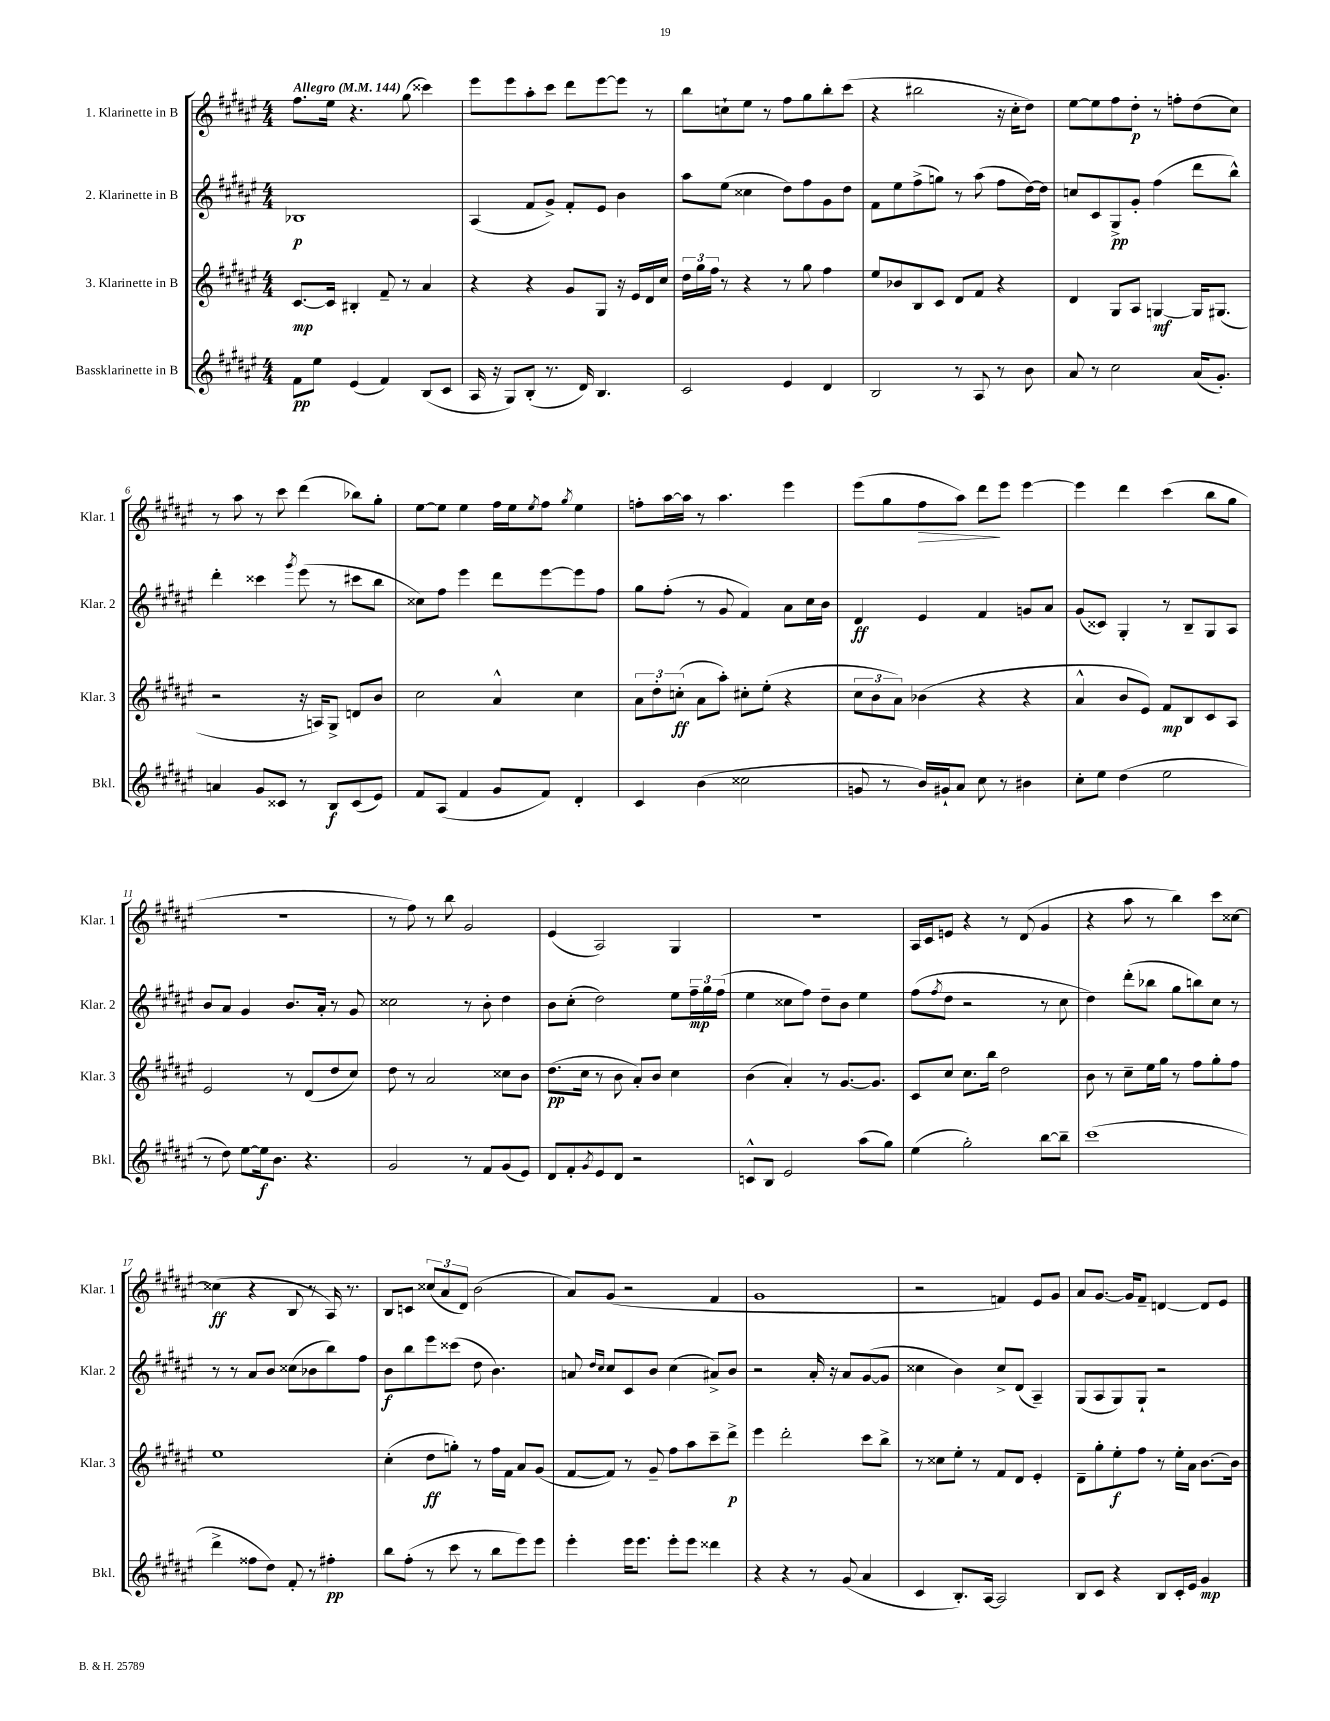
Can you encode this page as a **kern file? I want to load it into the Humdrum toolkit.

**kern	**kern	**kern	**kern
*staff4	*staff3	*staff2	*staff1
*clefG2	*clefG2	*clefG2	*clefG2
*k[f#c#g#d#a#e#]	*k[f#c#g#d#a#e#]	*k[f#c#g#d#a#e#]	*k[f#c#g#d#a#e#]
*M4/4	*M4/4	*M4/4	*M4/4
*MM144	*MM144	*MM144	*MM144
8f#	[8.c#	1B-	8.ff#
8ee#	.	.	.
.	16c#]	.	16ee#
(4e#	4B#'	.	4.r
4f#)	8f#~	.	.
.	8r	.	(8gg#
(8B	4a#	.	4ccc##)
8c#	.	.	.
=	=	=	=
16A#	4r	(4A#	8eee#
16r	.	.	.
8G#)	.	.	8eee#
(8B'	4r	8f#	8aa#'
8.r	.	8g#^)	8ccc#
.	8g#	8f#'	8ddd#
16d#)	.	.	.
4.B	8G#	8e#	[8eee#
.	16r	4b	8eee#]
.	16e#	.	.
.	16d#	.	8r
.	16cc#	.	.
=	=	=	=
2c#	24dd#	8aa#	8bb
.	24gg#	.	.
.	24ff#	.	.
.	8r	(8ee#	8cc`
.	4r	4cc##	8ee#
.	.	.	8r
4e#	8r	8dd#)	8ff#
.	8gg#	8ff#	8gg#
4d#	4ff#	8g#	8bb'
.	.	8dd#	(8ccc#
=	=	=	=
2B	8ee#	8f#	4r
.	8b-	8ee#	.
.	8B	(8ff#^	2bb#
.	8c#	8gg)	.
8r	8d#	8r	.
8A#	8f#	(8aa#	.
8r	4r	8ff#	16r
.	.	.	16cc#'
8b	.	[16dd#)	8dd#)
.	.	16dd#]	.
=	=	=	=
8a#	4d#	8cc	[8ee#
8r	.	8c#	8ee#]
2cc#	8G#	8G#^	8ff#
.	8A#	8g#'	8dd#'
.	[4G	(4ff#	8r
.	.	.	8ff'
(16a#	16G]	8ddd#	(8dd#
8.g#')	(8.G#	.	.
.	.	8bb^^)	8cc#)
=	=	=	=
4a	2r	4ddd#'	8r
.	.	.	8aa#
8g#	.	4ccc##	8r
8c##	.	.	8ccc#
.	.	8qggg#	.
8r	16r	(8eee#	(4ddd#
.	16A)	.	.
8B	8G#^	8r	.
(8c##	8d	8ccc#	8bb-)
8e#)	8b	8bb	8gg#'
=	=	=	=
8f#	2cc#	8cc##)	[8ee#
(8A#	.	8ff#	8ee#]
4f#	.	4eee#	4ee#
8g#	4a#^^	8ddd#	16ff#
.	.	.	16ee#
.	.	.	8qee#
8f#)	.	[8eee#	8ff#
.	.	.	8qgg#
4d#'	4cc#	8eee#]	4ee#
.	.	8ff#	.
=	=	=	=
4c#	12a#	8gg#	8ff'
.	12dd#'	.	.
.	.	(8ff#'	[16aa#
.	(12cc'	.	.
.	.	.	16aa#]
(4b	8a#	8r	8r
.	8aa#')	8g#	4.aa#
2cc##	8cc#'	4f#)	.
.	(8ee#'	.	.
.	4r	8a#	4eee#
.	.	16cc#	.
.	.	16b	.
=	=	=	=
8g	12cc#	4d#	(8eee#
.	12b	.	.
8r	.	.	8gg#
.	12a#)	.	.
16b)	(4b-	4e#	8ff#
16g#`	.	.	.
8a#	.	.	8aa#)
8cc#	4r	4f#	8ddd#
8r	.	.	8eee#
4b#	4r	8g	[4eee#
.	.	8a#	.
=	=	=	=
8cc#'	4a#^^	(8g#	4eee#]
8ee#	.	8c##)	.
(4dd#	8b	4G#'	4ddd#
.	8e#)	.	.
2ee#	8f#	8r	(4ccc#
.	8B	8B~	.
.	8c#	8G#	8bb
.	8A#	8A#	8gg#
=	=	=	=
8r	2e#	8b	1r
8dd#)	.	8a#	.
[8ee#	.	4g#	.
16ee#]	.	.	.
8.b	.	.	.
.	8r	8.b	.
4.r	(8d#	.	.
.	.	16a#'	.
.	8dd#	8r	.
.	8cc#)	8g#	.
=	=	=	=
2g#	8dd#	2cc##	8r
.	8r	.	8ff#)
.	2a#	.	8r
.	.	.	8bb
8r	.	8r	2g#
8f#	.	8b'	.
(8g#	8cc##	4dd#	.
8e#)	8b	.	.
=	=	=	=
8d#	(8.dd#	8b	(4e#
8f#'	.	(8cc#'	.
.	16cc#	.	.
8qg#	.	.	.
8e#	8r	2dd#)	2A#)
8d#	8b	.	.
2r	8a#')	.	.
.	8b	.	.
.	4cc#	8ee#	4G#
.	.	24ff#~	.
.	.	24gg#	.
.	.	(24ff#	.
=	=	=	=
8c^^	(4b	4ee#	1r
8B	.	.	.
2e#	4a#')	8cc##	.
.	.	8ff#)	.
.	8r	8dd#~	.
.	[8.g#	8b	.
(8aa#	.	4ee#	.
.	8.g#]	.	.
8gg#)	.	.	.
=	=	=	=
(4ee#	8c#	(8ff#	16A#
.	.	.	16c#
.	.	8qff#	.
.	8cc#	8dd#	8e
2gg#')	8.cc#	2r	4r
.	16bb	.	.
.	2dd#	.	8r
.	.	.	(8d#
[8bb	.	8r	4g#
8bb~]	.	8cc#	.
=	=	=	=
(1ccc#	8b	4dd#)	4r
.	8r	.	.
.	8cc#~	(8ddd#'	8aa#
.	16ee#	8bb-	8r
.	16gg#	.	.
.	8r	8gg#	4bb)
.	8ff#	8bb)	.
.	8gg#'	8cc#	8ccc#
.	8ff#	8r	[8cc##
=	=	=	=
4ddd#^	1ee#	8r	(4cc##]
.	.	8r	.
8ff##	.	8a#	4r
8dd#)	.	8b	.
8f#'	.	(8cc##	8B
8r	.	8b-	8r
4ff#'	.	8bb)	16A#)
.	.	.	8.r
.	.	8ff#	.
=	=	=	=
8bb	(4cc#'	8b	8B
(8ff#'	.	8bb	8c
8r	8dd#	8eee#	(12cc##
.	.	.	12a#
8ccc#	8gg')	(8ccc##	.
.	.	.	12d#)
8r	8r	8dd#	(2b
8bb	16ff#	4.b)	.
.	16f#	.	.
8eee#)	8a#	.	.
8eee#	(8g#	.	.
=	=	=	=
4eee#'	[8f#	8a	8a#)
.	.	16qqdd#	.
.	.	16qqcc#	.
.	8f#])	8cc#	(8g#
16eee#	8r	8c#	2r
8.eee#	.	.	.
.	8g#~	8b	.
8eee#'	8ff#	(4cc#	.
8eee#	8aa#	.	.
4ddd##	8ccc#~	8a#^)	4f#
.	8ddd#^	8b	.
=	=	=	=
4r	4eee#	2r	1g#
4r	2ddd#'	.	.
8r	.	16a#'	.
.	.	16r	.
(8g#	.	8a#	.
4a#	8ccc#	([8g#	.
.	8bb^	8g#]	.
=	=	=	=
4c#	8r	4cc##	2r
.	8cc##	.	.
8.B')	8ee#'	4b)	.
.	8r	.	.
[16A#	.	.	.
2A#]	8f#	8cc##^	4f)
.	8d#	(8d#	.
.	4e#'	4A#~)	8e#
.	.	.	8g#
=	=	=	=
8B	8d#~	(8G#	8a#
8c#	8gg#'	8A#	[8.g#
4r	8ee#'	8G#)	.
.	.	.	16g#]
.	8ff#	8G#`	8f#~
8B	8r	2r	[4d
16c#'	16ee#'	.	.
16e#	16a#	.	.
4g#	[8.b	.	8d]
.	.	.	8e#
.	16b]	.	.
==	==	==	==
*-	*-	*-	*-
